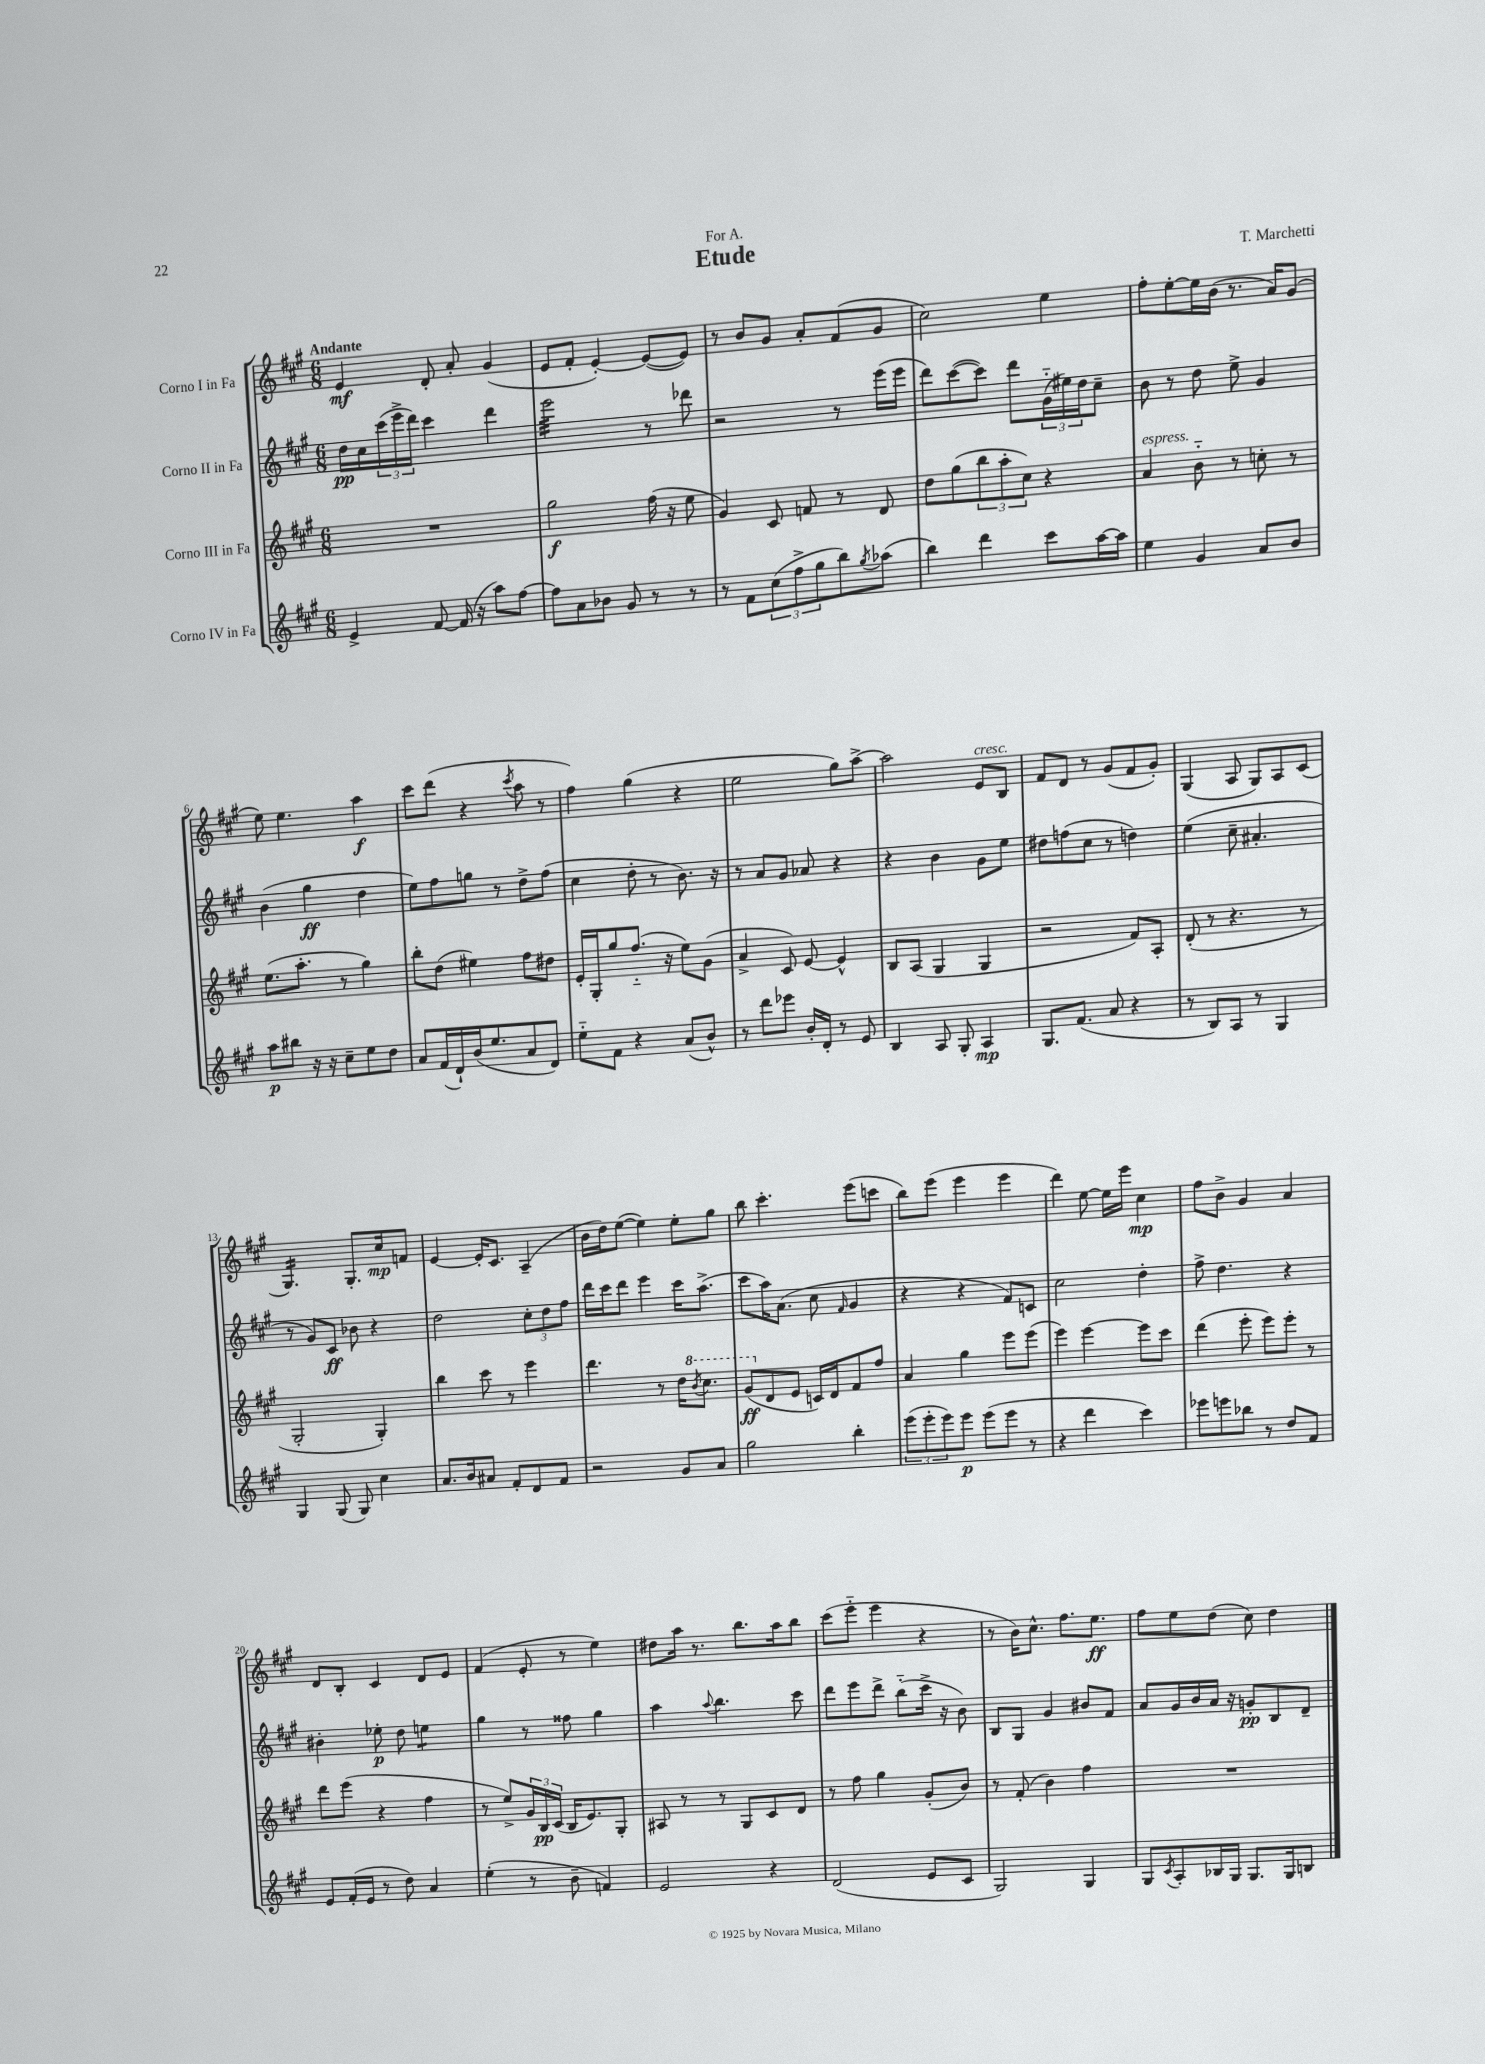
\header { title = "Etude" composer = "T. Marchetti" dedication = "For A." }
<<
\new StaffGroup <<
\new Staff = "s0" \with { instrumentName = "Corno I in Fa" } {
    \clef treble \key a \major \numericTimeSignature \time 6/8 \tempo "Andante"
    e'4\mf d'8-. a'8-. gis'4( |
    e'8 fis'8-. e'4~-.) e'8~( e'8) |
    r8 b'8 gis'8 a'8-. fis'8( gis'8 |
    cis''2) e''4 |
    fis''8-. e''8~-. e''16 b'16( r8. a'16) gis'8( |
    e''8) e''4. a''4\f |
    cis'''8 d'''8( r4 \acciaccatura { cis'''8 } a''8 r8 |
    fis''4) gis''4( r4 |
    e''2 gis''8) a''8~-> |
    a''2 e'8^\markup { \italic "cresc." } b8 |
    fis'8 d'8 r8 gis'8( fis'8 gis'8-.) |
    gis4( a8 gis8) a8 cis'8( |
    gis4.:16) gis8.-. cis''16\mp f'8 |
    e'4~ e'16-. cis'8. a4--( |
    b'16 d''16) e''8~( e''4) e''8-. gis''8 |
    b''8 cis'''4.-. e'''8( c'''8 |
    b''8) e'''8( e'''4 e'''4 |
    d'''4) e''8~ e''16 e'''16 cis''4\mp |
    fis''8 b'8-> gis'4 a'4 |
    d'8 b8-. cis'4 d'8 e'8 |
    fis'4( e'8-. r8 e''4) |
    dis''8 a''16 r8. b''8. a''16 b''8 |
    cis'''8( e'''8-_ e'''4 r4 |
    r8 b'16) cis''8.-^ fis''8. e''8.\ff |
    fis''8 e''8 d''8( cis''8) d''4 \bar "|." |
}
\new Staff = "s1" \with { instrumentName = "Corno II in Fa" } {
    \clef treble \key a \major \numericTimeSignature \time 6/8
    d''16\pp cis''16 \tuplet 3/2 { cis'''16( e'''16-> d'''16) } cis'''4 d'''4 |
    e'''2:32 r8 des'''8 |
    r2 r8 e'''16( e'''16 |
    d'''8) cis'''8~( cis'''8) d'''8 \tuplet 3/2 { gis'16-_( eis''16) d''16 } cis''8-- |
    b'8 r8 d''8 e''8-> gis'4 |
    b'4( gis''4\ff d''4 |
    e''8) fis''8 g''8 r8 d''8-> fis''8( |
    cis''4 d''8-. r8 b'8.) r16 |
    r8 a'8 gis'8 aes'8 r4 |
    r4 b'4 gis'8 e''8 |
    dis''8 f''8( cis''8 r8 d''4) |
    e''4( cis''8-- ais'4.-. |
    r8 gis'8) cis'8\ff bes'8 r4 |
    d''2 \tuplet 3/2 { cis''8-. d''8 fis''8 } |
    d'''16 cis'''16 d'''8 e'''4 cis'''16 a''8.->( |
    cis'''8 a''16) a'8.( cis''8 \grace { fis'16 } gis'4 |
    r4 r4 fis'8) c'8 |
    cis''2 d''4-. |
    fis''8-> d''4. r4 |
    bis'4-. ees''8-.\p d''8 e''4:8 |
    gis''4 r8 fisis''8 gis''4 |
    a''4 \appoggiatura { a''8 } b''4. cis'''8 |
    d'''8 e'''8 d'''8-> b''8-_( cis'''16-> r16 b'8) |
    b8 gis8 gis'4 bis'8 fis'8 |
    a'8 gis'16 b'16 a'16 r16 g'8-.\pp b8 d'8-- \bar "|." |
}
\new Staff = "s2" \with { instrumentName = "Corno III in Fa" } {
    \clef treble \key a \major \numericTimeSignature \time 6/8
    R2. |
    gis''2\f fis''16( r16 e''8 |
    gis'4) cis'8 f'8 r8 d'8 |
    d''8 gis''8( \tuplet 3/2 { b''8 a''8-. cis''8) } r4 |
    a'4^\markup { \italic "espress." } b'8-_ r8 c''8-. r8 |
    e''8.( a''8.-. r8 gis''4) |
    b''8-. d''8( eis''4) fis''8 dis''8 |
    e'16-. gis16-. gis''8 fis''8.-_( r16 e''8) gis'8( |
    a'4-> cis'8) e'8~ e'4-^ |
    b8 a8( gis4 gis4 |
    r2 fis'8) a8-. |
    d'8-.( r8 r4. r8 |
    gis2-. gis4-.) |
    b''4 cis'''8 r8 e'''4 |
    d'''4. r8 d''16 \ottava #1 \acciaccatura { b''8 } cis'''8. |
    gis''8\ff( \ottava #0 d'8 e'8 c'16) d'16 fis'8 fis''8 |
    a'4 gis''4 e'''8 e'''8( |
    e'''4) e'''4~ e'''8 cis'''8 |
    d'''4( e'''8-. e'''8) e'''8-. r8 |
    d'''8 e'''8( r4 fis''4 |
    r8 e''8->) \tuplet 3/2 { gis'16 b16\pp cis'16( } b16 e'8.) gis8-. |
    ais8 r8 r8 gis8 cis'8 d'8 |
    r8 fis''8 gis''4 gis'8-.( b'8) |
    r8 fis'8-.( b'4) fis''4 |
    R2. \bar "|." |
}
\new Staff = "s3" \with { instrumentName = "Corno IV in Fa" } {
    \clef treble \key a \major \numericTimeSignature \time 6/8
    e'4-> fis'8~ fis'16( r16 a''8) fis''8~ |
    fis''8 a'8 bes'8 gis'8 r8 r8 |
    r8 fis'8 \tuplet 3/2 { cis''8( fis''8-> gis''8 } b''8) \acciaccatura { gis''8 } aes''8( |
    b''4) d'''4 cis'''8 a''16~ a''16 |
    e''4 gis'4 a'8 b'8 |
    a''8\p bis''8 r16 r16 cis''8-- e''8 d''8 |
    a'8 fis'16( d'16-!) b'16( e''8. a'8 d'8) |
    e''8-_ fis'8 r4 a'8( b'8-^) |
    r8 d'''8 ees'''8 b'16-. d'16-. r8 e'8 |
    b4 a8 gis8-. a4\mp |
    gis8. fis'8.( a'8 r4 |
    r8 b8) a8 r8 gis4 |
    gis4 gis8( gis8) cis''4 |
    a'8. b'16 ais'8 fis'8-. d'8 fis'8 |
    r2 gis'8 a'8 |
    gis''2 b''4-. |
    \tuplet 3/2 { e'''8( e'''8-. e'''8) } e'''8\p e'''8( e'''8 r8 |
    r4 d'''4 cis'''4) |
    ees'''8 e'''8 bes''8 r8 d''8 fis'8 |
    e'8 fis'16-.( e'16 r8 d''8) a'4 |
    e''4-.( r8 b'8-- f'4) |
    e'2 r4 |
    d'2( e'8 cis'8 |
    gis2) gis4 |
    gis8 \acciaccatura { cis'8 } a8-. bes16 gis16 gis8. gis16 b8 \bar "|." |
}
>>
>>
